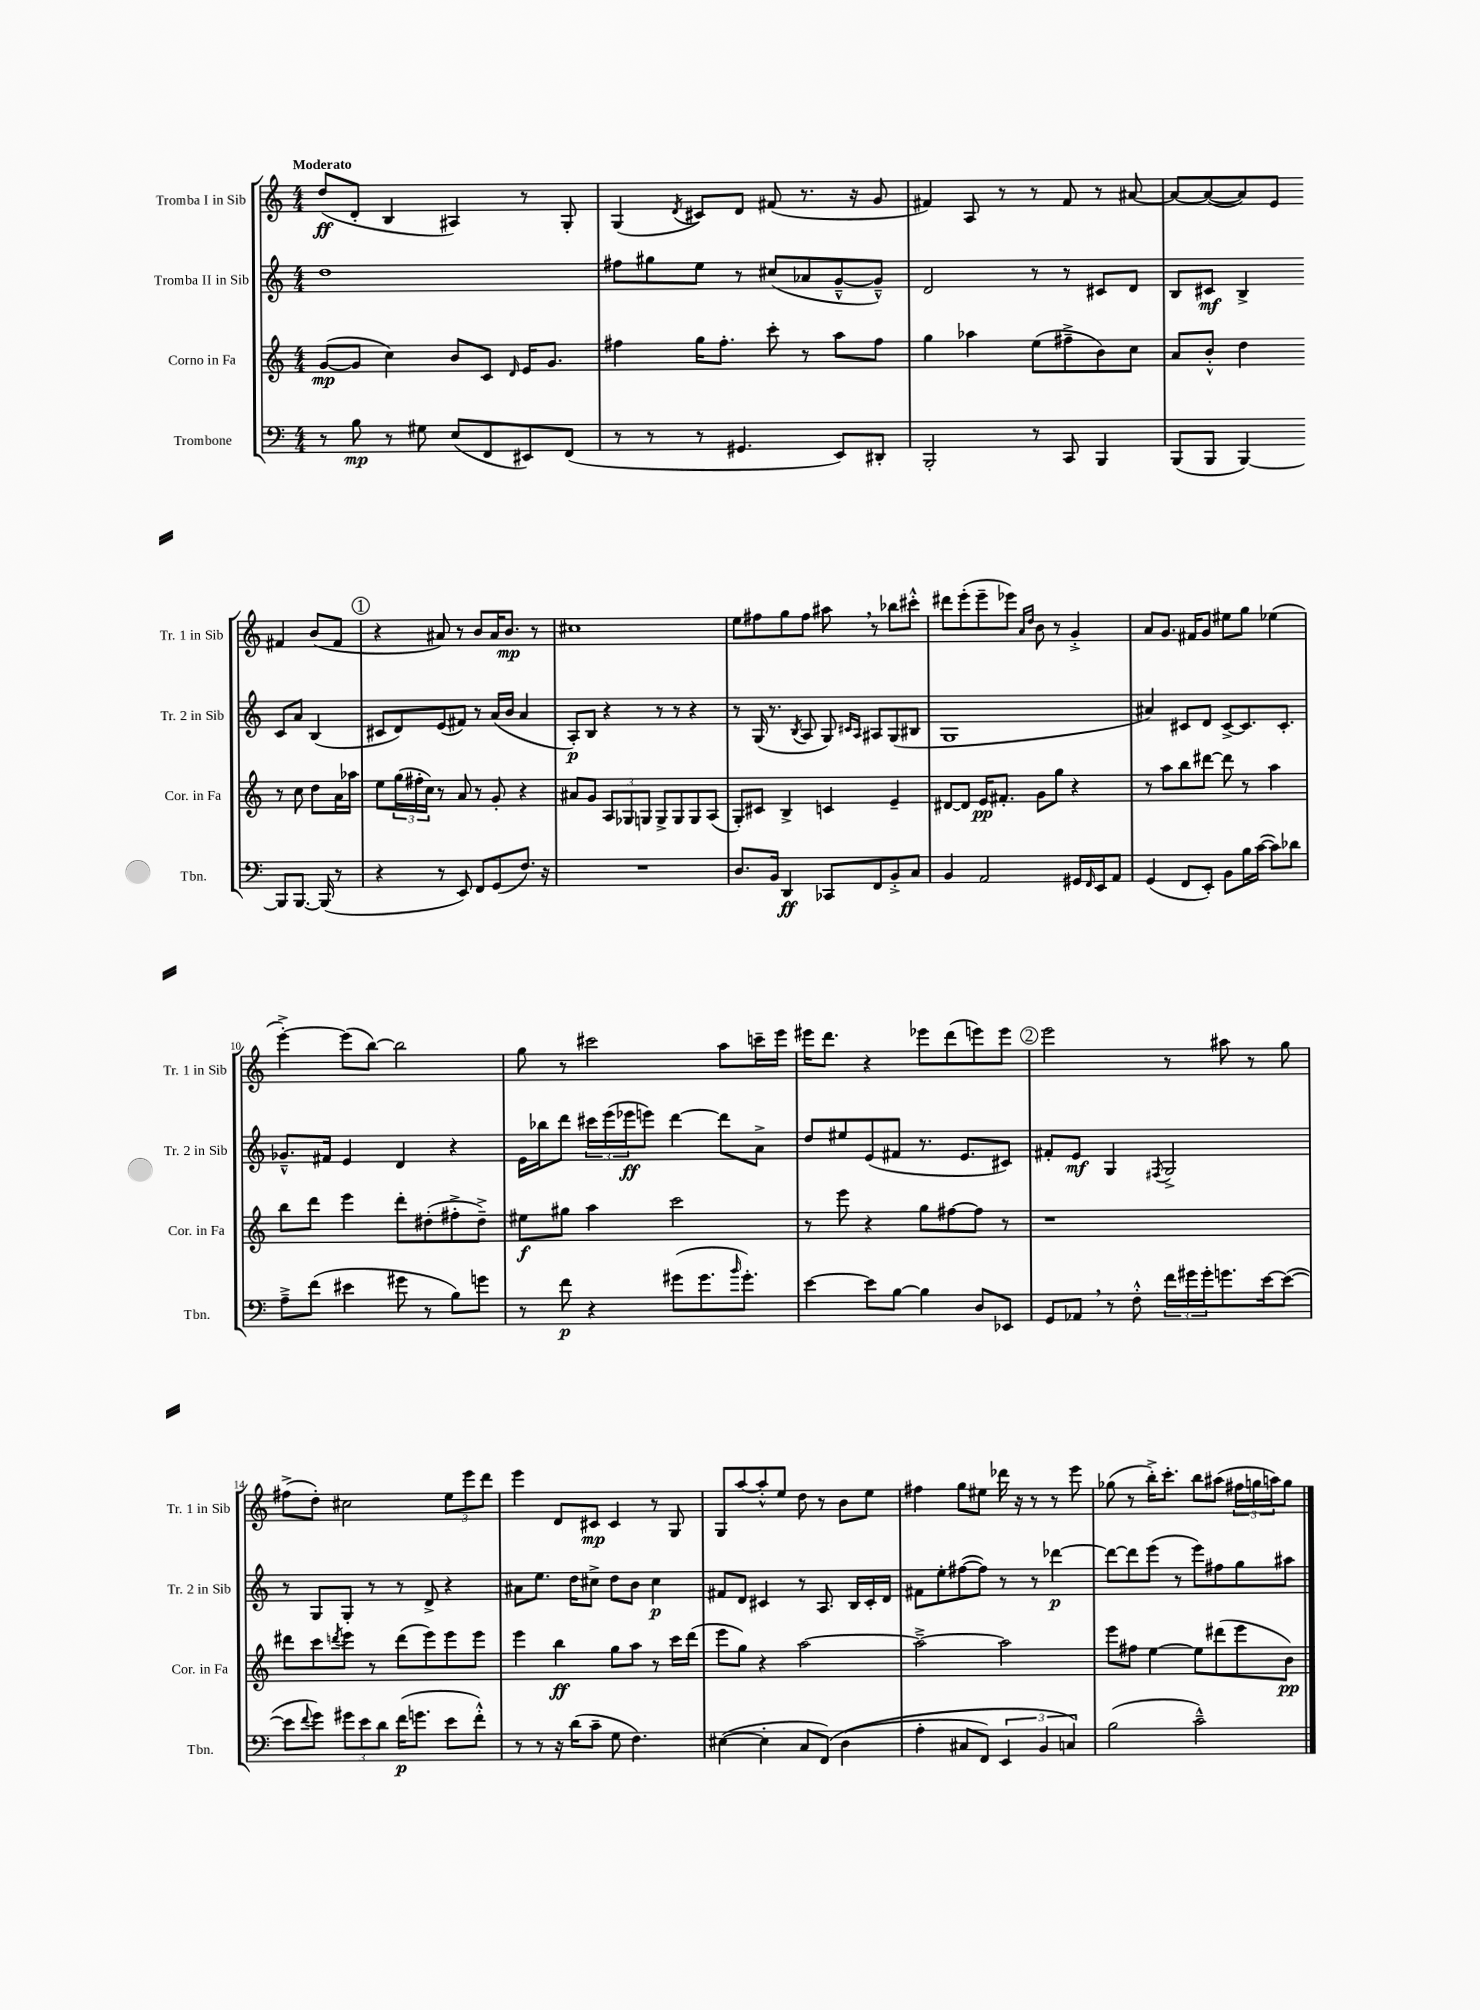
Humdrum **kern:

**kern	**kern	**kern	**kern
*staff4	*staff3	*staff2	*staff1
*clefF4	*clefG2	*clefG2	*clefG2
*k[]	*k[]	*k[]	*k[]
*M4/4	*M4/4	*M4/4	*M4/4
8r	([8g	1dd	(8dd
8B	8g]	.	8d'
8r	4cc)	.	4B
8G#	.	.	.
(8E	8b	.	4A#)
8FF	8c	.	.
.	16qqd	.	.
8EE#)	16e	.	8r
.	8.g	.	.
(8FF	.	.	8G'
=	=	=	=
8r	4ff#	8ff#	(4G
8r	.	8gg#	.
.	.	.	8qd
8r	16gg	8ee	8c#)
.	8.ff#'	.	.
4.GG#	.	8r	8d
.	8ccc'	(8cc#	(8f#
.	8r	8a-	8.r
8EE)	8aa	[8g~^^	.
.	.	.	16r
8DD#'	8ff#	8g~^^])	8g
=	=	=	=
2BBB'	4gg	2d	4f#)
.	4aa-	.	8A
.	.	.	8r
8r	(8ee	8r	8r
8CC	8ff#~^	8r	8f#
4BBB	8b)	8c#	8r
.	8cc	8d	[8a#
=	=	=	=
(8BBB	8a	8B	8a#_
8BBB	8b'^^	8c#	(8a#_
[4BBB)	4dd	4B^	8a#])
.	.	.	8e
8BBB]	8r	8c#	4f#
[8.BBB	8cc	8a	.
.	8dd	(4B	(8b
(16BBB]	.	.	.
8r	16a	.	8f#
.	16aa-	.	.
=	=	=	=
4r	8ee	8c#	4r
.	(24gg	8d)	.
.	24ff#'	.	.
.	24cc)	.	.
8r	8r	(8e	8a#)
8EE)	8a	8f#)	8r
8FF	8r	8r	8b
(8GG	8g'	(16a	16a#
.	.	16b	8.b
8.F)	4r	4a	.
.	.	.	8r
16r	.	.	.
=	=	=	=
1r	8a#	8A')	1cc#
.	8g	8B	.
.	12A	4r	.
.	12G-	.	.
.	12G	.	.
.	8G^	8r	.
.	8G	8r	.
.	8G	4r	.
.	(8A	.	.
=	=	=	=
8.D	8G')	8r	8ee
.	8c#	(16G	8ff#
16BB	.	8.r	.
4DD	4B^	.	8gg
.	.	8qB	.
.	.	8A	8ff#
8CC-	4c	8G)	8aa#
.	.	16qqc#	.
.	.	16qqA	.
8FF	.	8A#	8r
8BB'^	4e~	(8G	8bb-
8C	.	8B#	8ccc#'^^
=	=	=	=
4BB	[8d#	1G	8ddd#
.	8d#]	.	(8eee'
2AA	16e	.	8eee~
.	8.f#'	.	.
.	.	.	8eee-)
.	.	.	16qqa
.	.	.	16qqdd
.	8g	.	8b
.	8gg	.	8r
16GG#	4r	.	4g'^
16qqFF	.	.	.
16EE	.	.	.
8AA	.	.	.
=	=	=	=
(4GG	8r	4a#)	8a
.	8aa	.	8.g
8FF	8bb	8c#	.
.	.	.	16f#
8EE')	[8ddd#	8d	8g
8BB	8ddd#]	[8c#^	8ee#
16B	8r	8.c#]	8gg
([16c	.	.	.
8c])	4aa	.	(4ee-
.	.	8.c#'	.
8d-	.	.	.
=	=	=	=
8A~^	8bb	8.g-~^^	[4eee'^)
(8f	8ddd	.	.
.	.	16f#	.
4e#	4eee	4e	(8eee]
.	.	.	[8bb)
8g#	8ddd'	4d	2bb]
8r	(8dd#'	.	.
8B)	8ff#'^	4r	.
8g	8dd#~^)	.	.
=	=	=	=
8r	8ee#	16e	8gg
.	.	16bb-	.
8f	8gg#	8ddd	8r
4r	4aa	24ccc#	2ccc#
.	.	(24eee	.
.	.	24eee-	.
.	.	8eee)	.
(8g#	2ccc	[4ddd	.
8.g#	.	.	.
.	.	8ddd]	8aa
16qqb	.	.	.
8.g#')	.	.	.
.	.	8a^	16ccc~
.	.	.	16eee
=	=	=	=
[4e	8r	8dd	16eee#
.	.	.	8.ddd
.	8eee	8ee#	.
8e]	4r	(8e	4r
[8B	.	8f#	.
4B]	8gg	8.r	8eee-
.	[8ff#	.	(8ddd
.	.	8.e	.
8D	8ff#]	.	8eee)
8EE-	8r	8c#)	8eee
=	=	=	=
8GG	1r	8f#'	2eee
8AA-	.	8e	.
8r	.	4G	.
8F'^^	.	.	.
.	.	8qF#	.
24f	.	2G^	8r
24g#	.	.	.
24g#'	.	.	.
8.g	.	.	8aa#
.	.	.	8r
[16e	.	.	.
(8e_	.	.	8gg
=	=	=	=
8e]	8ddd#	8r	(8ff#^
8qqf	.	.	.
8g)	8ccc	8G	8dd')
.	8qddd	.	.
12g#	8eee	8G'	2cc#
12e	.	.	.
.	8r	8r	.
12d	.	.	.
(16f	(8ddd	8r	.
8.g	.	.	.
.	8eee)	8d^	.
8e	8eee	4r	12ee
.	.	.	12eee
8f'^^)	8eee	.	.
.	.	.	12ddd
=	=	=	=
8r	4eee	8a#	4eee
8r	.	8.ee	.
16r	4bb	.	8d
(16d	.	16dd	.
8c~	.	8cc#^	8c#
8G	8gg	8dd	4c#
4.F)	8aa	8b	.
.	8r	4cc#	8r
.	16ccc	.	8G
.	(16ddd	.	.
=	=	=	=
([4E#	8eee	8f#	8G
.	8gg)	8d	[8aa
4E#']	4r	4c#	8aa'^^]
.	.	.	8ee
8C	[2aa	8r	8dd
&(8FF)	.	8.A	8r
(4D	.	.	8b
.	.	16B	.
.	.	16c#'	8ee
.	.	16d	.
=	=	=	=
4A'	2aa~^_	8f#	4ff#
.	.	8ee'	.
8C#	.	([8ff#	8gg
8FF)	.	8ff#])	8ee#
6EE	2aa]	8r	16ddd-
.	.	.	16r
.	.	8r	8r
6BB	.	.	.
.	.	[4ddd-	8r
6C&)	.	.	.
.	.	.	8eee
=	=	=	=
(2B	8eee	8ddd-_	(8gg-
.	8ff#	8ddd-]	8r
.	[4ee	(8eee	16bb'^)
.	.	.	8.ccc'
.	.	8r	.
2c~^^)	8ee]	8eee)	8bb
.	(8ddd#	8ff#	(8aa#
.	8eee	8gg	24ff#
.	.	.	24gg
.	.	.	24aa)
.	8b)	8aa#	8gg
==	==	==	==
*-	*-	*-	*-
